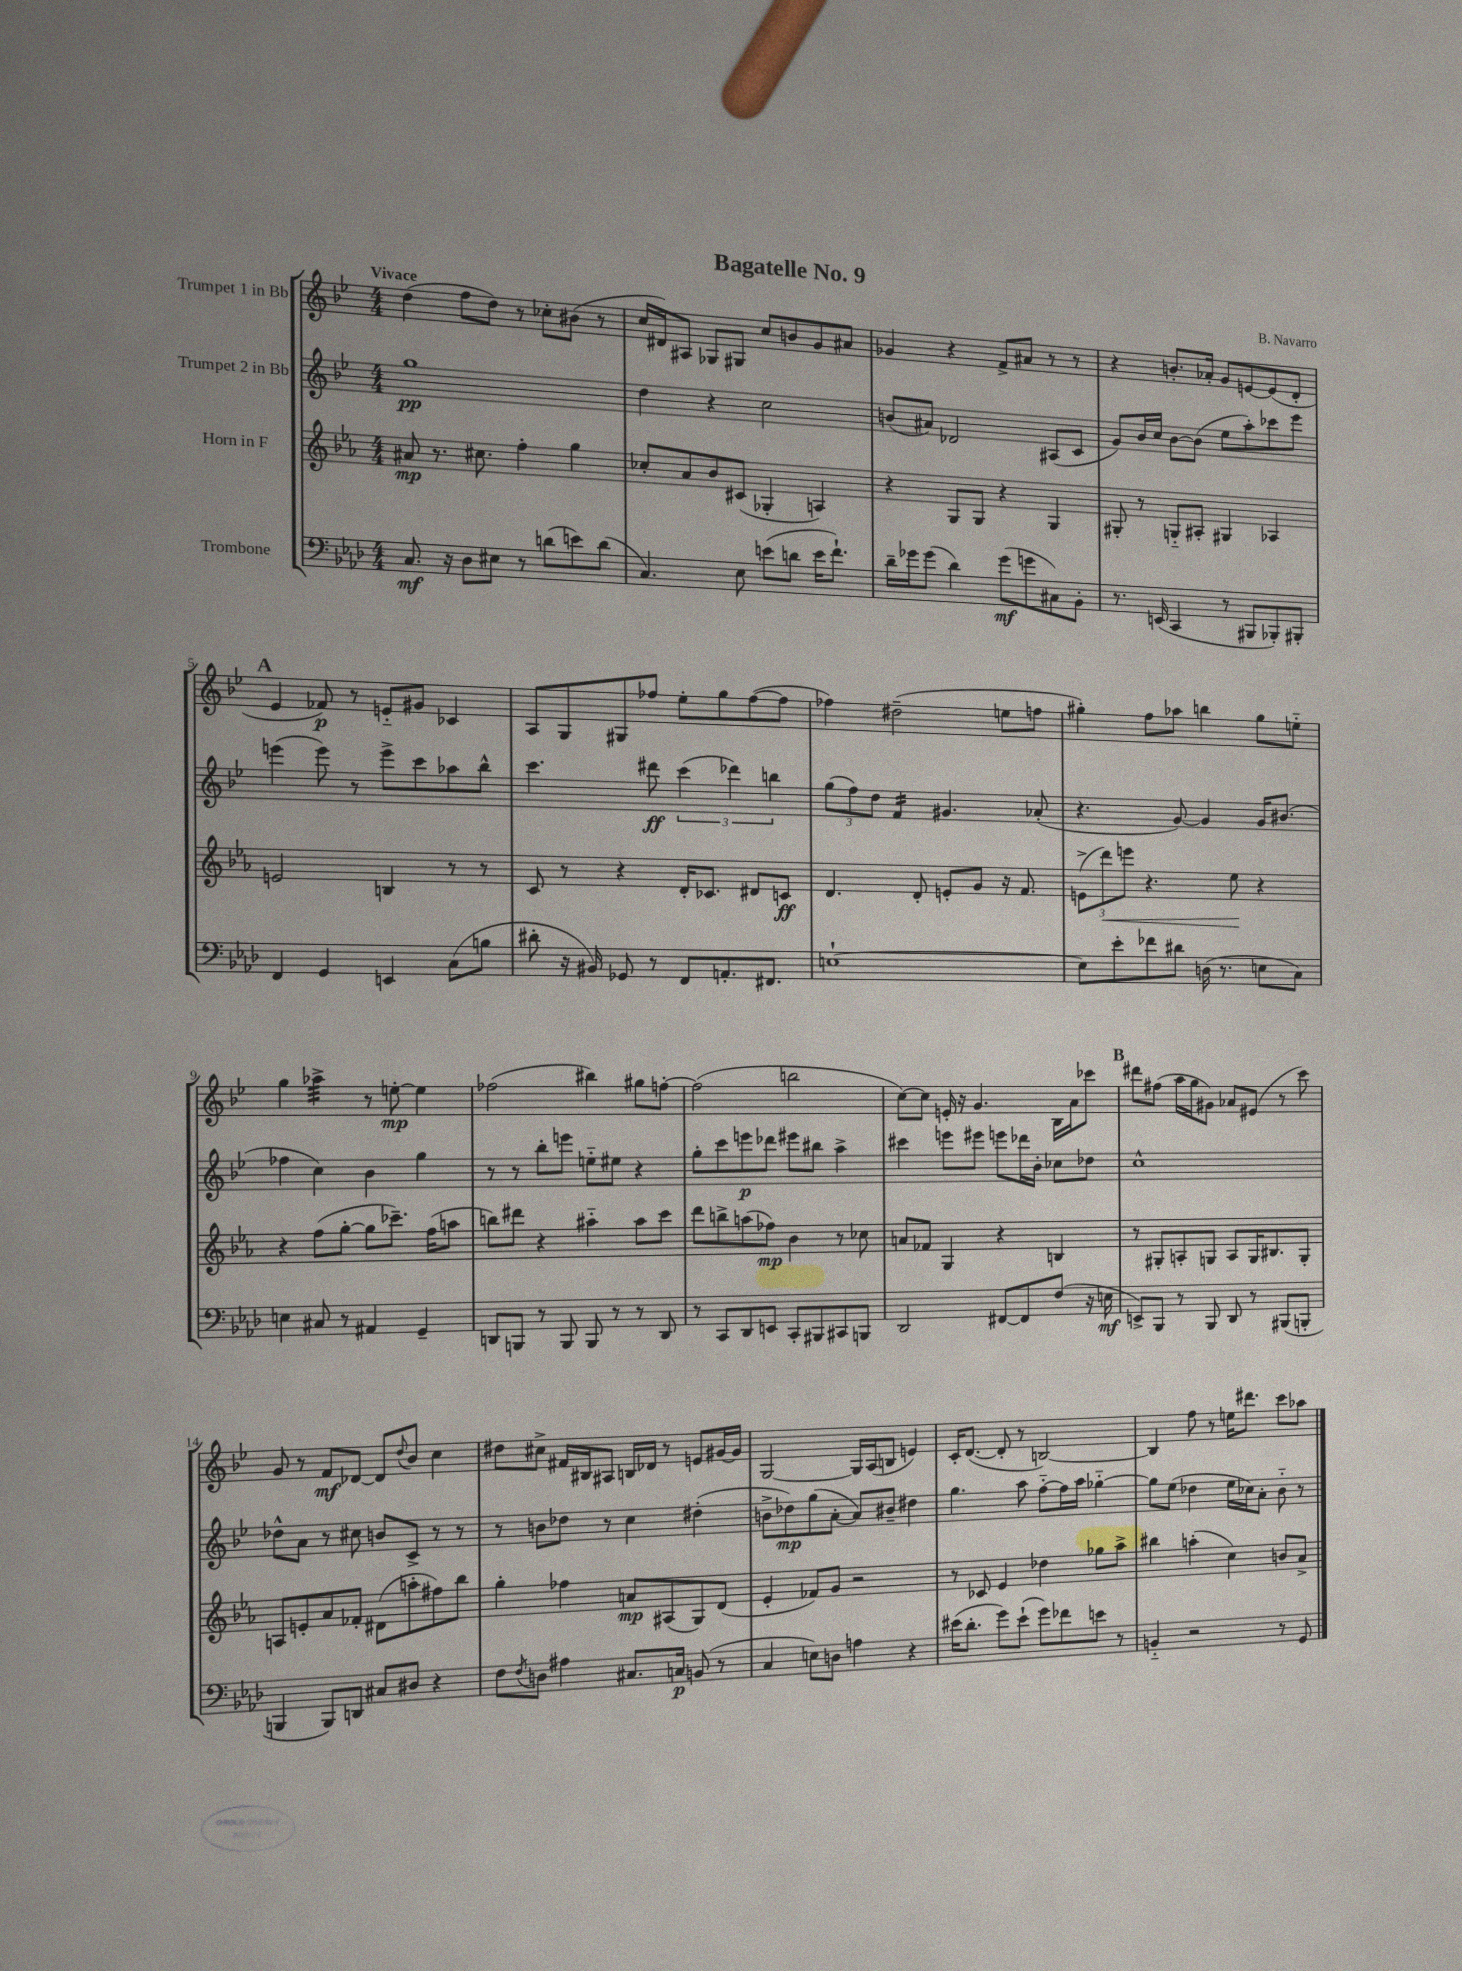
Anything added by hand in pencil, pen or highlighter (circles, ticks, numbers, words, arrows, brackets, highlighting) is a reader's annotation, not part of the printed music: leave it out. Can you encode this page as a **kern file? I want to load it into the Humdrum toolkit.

**kern	**kern	**kern	**kern
*staff4	*staff3	*staff2	*staff1
*clefF4	*clefG2	*clefG2	*clefG2
*k[b-e-a-d-]	*k[b-e-a-]	*k[b-e-]	*k[b-e-]
*M4/4	*M4/4	*M4/4	*M4/4
8.C	8a#	1gg	(4dd
.	8.r	.	.
16r	.	.	.
8D-	.	.	8ff
.	8.cc#	.	.
8E#	.	.	8dd)
8r	4ff'	.	8r
(8d	.	.	8cc-'
8e)	4gg	.	(8b#
(8d	.	.	8r
=	=	=	=
4.C)	8cc-'	4dd	16cc
.	.	.	16d#)
.	8a-	.	8A#
.	8b-	4r	8G-
8E-	(8c#	.	8G#
(8e	4G-'	2cc	8cc
8d	.	.	8b
16e	4A)	.	8g
8.f`)	.	.	.
.	.	.	8a#
=	=	=	=
16d-~	4r	(8b	4g-
16g-	.	.	.
(8g-	.	8a#)	.
4d-)	8G	2d-	4r
.	8G	.	.
(8g-	4r	.	8f^
8g	.	.	8a#
8C#)	4G	(8A#	8r
8BB-'	.	8c	8r
=	=	=	=
8.r	8G#'	8g)	4r
.	8r	16b-	.
(16EE	.	16cc	.
4CC	8G'~	[8b-	8.b'
.	8A#'	(8b-]	.
.	.	.	16a-'
8r	4G#	8ee-	8g
8BBB#	.	8aa')	[8e
8BBB-')	4A-	8ccc-	(8e]
8BBB#'	.	8eee-	8d'
=	=	=	=
4FF	2e	(4eee	4e-
4GG	.	8eee)	8f-)
.	.	8r	8r
4EE	4B	8eee^	8e'~
.	.	8ccc	8g#
(8C	8r	8aa-	4c-
8B	8r	8bb-^^	.
=	=	=	=
8d#'	8c	4.ccc	8A
16r	8r	.	8G
16BB#)	.	.	.
8GG-	4r	.	8G#
8r	.	8ddd#	8ff-
8FF	16d'	(6ccc	8ee-'
.	8.c-	.	.
8.AA'	.	.	8gg
.	.	6ddd-)	.
.	8d#	.	([8ff-
8.FF#	.	.	.
.	.	6bb	.
.	8c	.	8ff-]
=	=	=	=
[1E`	4.d	(12gg	4ff-)
.	.	12ff)	.
.	.	12dd	.
.	.	4f	(2dd#~
.	8d'	.	.
.	8e'	4.g#	.
.	8g	.	.
.	16r	.	8ee
.	8.f	.	.
.	.	(8a-'	8ff
=	=	=	=
8E]	(12e^	4.r	4gg#')
.	12ddd)	.	.
8e-'	.	.	.
.	12eee	.	.
8f-	4.r	.	8ff
8d#	.	[8g)	8aa-
(16D	.	4g]	4bb
8.r	.	.	.
.	8ee-	.	.
8E	4r	16g	8gg#
.	.	(8.b#	.
8C)	.	.	8ee'~
=	=	=	=
4E	4r	4ff-	4gg
8C#	(8ff	4cc)	4aa-^
8r	[8gg'	.	.
4AA#	8gg]	4b-	8r
.	8.ccc-~)	.	[8ee'
4GG~	.	4gg	4ee]
.	(16ff	.	.
.	8aa	.	.
=	=	=	=
8DD	8bb)	8r	(2ff-
8BBB	8ddd#	8r	.
8r	4r	8bb-'	.
8BBB	.	8eee	.
8BBB	4aa#'~	8ee'~	4bb#)
8r	.	8ee#	.
8r	8aa#	4r	8gg#
8DD	8ccc	.	[8ff'
=	=	=	=
8r	8ddd	8gg'	(2ff]
8CC	8bb^	8ccc	.
8DD-	(8aa	8eee	.
8EE	8ff-)	8ddd-	.
8CC'	4b-	8eee#	2bb
8BBB#	.	8bb#	.
8CC#	8r	4aa^	.
8BBB	8cc-	.	.
=	=	=	=
2DD-	8a	4ccc#	[8cc)
.	8f-	.	8cc]
.	4G	8eee	16e'
.	.	.	16r
.	.	8eee#	4.g
[8FF#	4r	8eee	.
8FF#]	.	16ddd-	.
.	.	16b-'	.
(8F	4B	8cc-	16B-
.	.	.	16a
16r	.	8dd-	8ccc-
16E	.	.	.
=	=	=	=
8EE^)	8r	1cc^^	8ddd#
8BBB-	8G#'	.	(8ff#
8r	8A'	.	16aa
.	.	.	16gg
8BBB-	8G	.	8g#)
8DD-	8A	.	8a-
8r	16G	.	(8e#
.	8.B#	.	.
(8BBB#	.	.	8r
8BBB'	8G'	.	8ccc)
=	=	=	=
4BBB	8A	8dd-^^	8g
.	8e'	8a	8r
8BBB)	8a-	8r	8f
8DD	8f-'	8cc#	[8d-
8C#	(8d#	8b	8d-]
.	.	.	8qqdd
8D#	8aa'	8c^	8b-
4r	8ff#)	8r	4cc
.	8bb-	8r	.
=	=	=	=
8F	4gg'	8r	8dd#
8qF	.	.	.
8D	.	8b	8cc#^
4A#	4ff-	8dd-	16f#
.	.	.	16B#
.	.	8r	8A#
8.C#	8a	4cc	16B
.	.	.	16d-
.	(8A#	.	8r
16C	.	.	.
(8BB	8G)	(4dd#'	8e
8r	(8d	.	[16g#
.	.	.	16g#]
=	=	=	=
4C	4e-'	8b^	[2G
.	.	8dd-)	.
8E)	8f-)	(8gg	.
8D	8g	[8a'	.
4A	2r	8a])	16G]
.	.	.	(16A
.	.	8b#~	8B
4r	.	4dd#	4e)
=	=	=	=
(16e#	8r	4.gg	16c'
8.d-'	.	.	([8.d
.	8c-	.	.
8g)	4e-	.	8d']
(8e#`	.	8aa	8r
8g)	4dd-	[8ff'~	[2B)
8f-	.	16ff]	.
.	.	16aa	.
8e	8gg-	[4gg-'~	.
8r	8aa-^	.	.
=	=	=	=
4BB'~	4bb#	8gg-]	4B]
.	.	(8ee-	.
2r	(4aa'	4dd-	8ff
.	.	.	8r
.	4cc)	16ee-	16ee
.	.	16cc-)	8.ddd#
.	.	8a'	.
8r	8b	8b-'~	8ccc
8GG	8a-^	8r	8aa-
==	==	==	==
*-	*-	*-	*-
